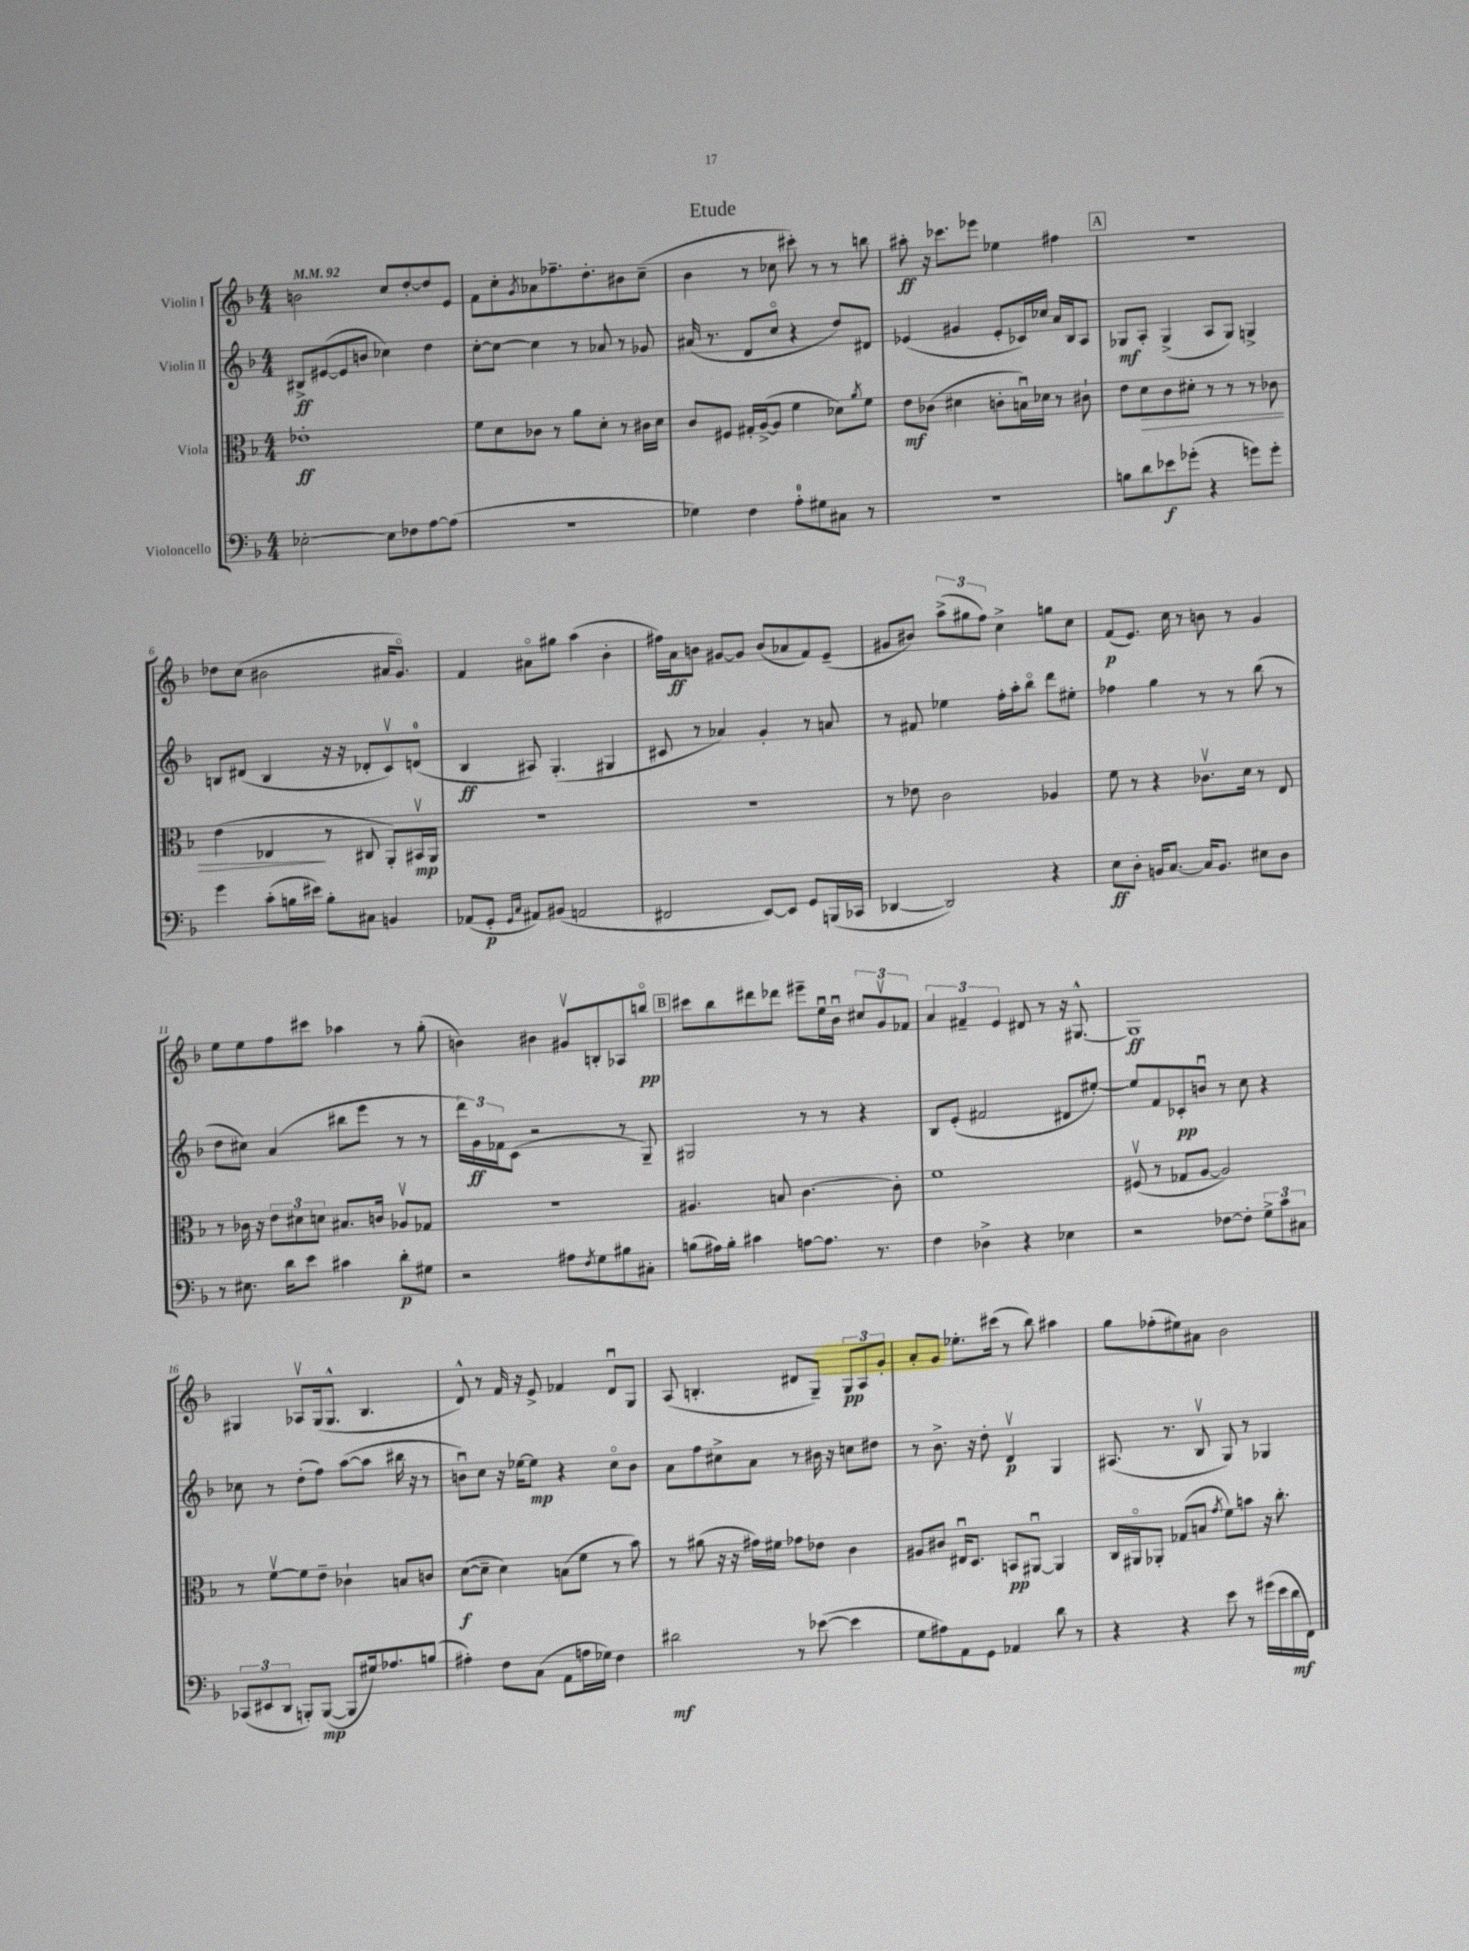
\header { title = "Etude" }
<<
\new StaffGroup <<
\new Staff = "s0" \with { instrumentName = "Violin I" } {
    \clef treble \key f \major \numericTimeSignature \time 4/4 \tempo 4 = 92
    b'2 c''8 d''8~-. d''8 e'8 |
    f'8 c''8-. \acciaccatura { g'8 } aes'8 fes''8.-- d''8.-. bis'8 c''8--( |
    bes'4 r8 ces''8 cis'''8-.) r8 r8 b''8 |
    ais''8-.\ff r16 ces'''8. ees'''8 ees''4 fis''4 |
    \mark \markup { \box "A" } r1 |
    des''8 c''8( bis'2 ais'16 g'8.\flageolet) |
    f'4 ais'8\flageolet gis''8 a''4( bes'4-. |
    fis''16) a'16\ff b'8 gis'8~ gis'8 b'8( aes'8 f'8) e'8--( |
    gis'8 bis'8) \tuplet 3/2 { a''8->( gis''8 f''8) } c''4-> g''8 c''8 |
    f'8\p( e'8.) c''16 r8 b'8 r8 g'4 |
    e''8 e''8 f''8 cis'''8 aes''4 r8 g''8-.( |
    b'4) bis'4 gis'8\upbow b8-. aes8 b''8\flageolet\pp |
    \mark \markup { \box "B" } cis'''8 bes''8 dis'''8 des'''8 eis'''8-- e''16\downbow bes'16\downbow \tuplet 3/2 { cis''8 g'8\upbow fes'8 } |
    \tuplet 3/2 { a'4 fis'4-- e'4 } dis'8 r8 r16 gis8.~-^ |
    gis1\ff |
    gis4 aes8\upbow gis16( gis8.-^ bes4. |
    d'8-^) r8 f'16 r16 e'8-> fes'4 d'8\downbow g8 |
    a8( b4.-. dis'8 g8--) \tuplet 3/2 { g8\pp a8 g'8-. } |
    a'8-. g'8 ees''8.-. cis'''16( r8 bes''8) ais''4 |
    g''8 fes''8-.( eis''8) ais'8 bes'2 \bar "|." |
}
\new Staff = "s1" \with { instrumentName = "Violin II" } {
    \clef treble \key f \major \numericTimeSignature \time 4/4
    bis8->\ff eis'8~( eis'8 b'8 ces''4) d''4 |
    c''8~-. c''8~ c''4 r8 aes'8 r8 ges'8 |
    ais'16( r8. d'8 c''8\flageolet r4 d''8) dis'8 |
    ees'4( gis'4 ees'8-. ces'16) ces''16 a'16 bes16 a8 |
    \mark \markup { \box "A" } ges8\mf a8-. ges4->( a8 ges8) g4-> |
    b8 dis'8( b4 r16 r16 des'8-. c'8\upbow) d'8-0( |
    bes4\ff ais8) g4.-.( gis4 |
    cis'8 r8 aes'4) g'4-. r8 a'8 |
    r8 fis'8 ees''4 f''16-. a''16-. bes''8\flageolet d'''8 eis''8-. |
    fes''4 g''4 r8 r8 bes''8( r8 |
    d''8 cis''8) a'4( bis''8 e'''8 r8 r8 |
    \tuplet 3/2 { d'''16) g'16\ff fes'16 } c'8( r2 r8 g8--) |
    \mark \markup { \box "B" } gis2 r8 r8 r4 |
    bes8 e'8-.( fis'2 dis'8 eis''8~-.) |
    eis''8 f'8 ces'8-.\pp b'8\downbow r8 c''8 r4 |
    ces''8 r8 d''8-.( f''8) a''8~( a''8 bis''16 r16 r8 |
    b'8\downbow) c''8 r16 ees''16~ ees''8\mp r4 c''8\flageolet b'8 |
    a'8 f''8 cis''8-> a'8 r8 bis'16 r16 c''8 dis''8 |
    r8 bes'8.-> r16 d''8-. d'4\upbow\p g4 |
    ais8.( r8. bes8\upbow g8) r8 ges4 \bar "|." |
}
\new Staff = "s2" \with { instrumentName = "Viola" } {
    \clef alto \key f \major \numericTimeSignature \time 4/4
    ees'1-.\ff |
    f'8 d'8 ces'8 r8 a'8 d'8-. r8 cis'16 d'16 |
    c'8 fis8 gis16-. a16~->( a8 f'4 des'8) \acciaccatura { a'8 } f'8 |
    e'8\mf ces'8( dis'4 c'8-. b16\downbow) des'16 r8 cis'8-! |
    \mark \markup { \box "A" } e'8 d'8\> c'8 dis'8-. r8 r8 r8 ces'8 |
    e'4( ees4\! r8 cis8 a,8-.) bis,16\upbow\mp a,16 |
    r1 |
    r1 |
    r8 ees'8 c'2 aes4 |
    f'8 r8 r4 ces'8.\upbow d'16 r8 e8 |
    r8 ces'16 r16 \tuplet 3/2 { e'8 dis'8 d'8 } bis8. c'16 aes8\upbow ges8 |
    R1 |
    \mark \markup { \box "B" } ais4. b8 c'4.~ c'8-. |
    f'1 |
    fis8\upbow( r8 ges8 a8~ a2) |
    r8 f'8~\upbow f'8 e'8-- ces'4-! b8 c'8 |
    d'8~\f( d'8-- d'4) b8( f'8 r8 bes'8) |
    r8 ais'8( r16 r16 gis'16) fis'16 ges'8 ees'8 c'4 |
    ais8 cis'8 eis16\downbow d8. b,8\pp ais,8~\downbow ais,4 |
    c16 ais,16\flageolet aes,8-. ges8( b8 \acciaccatura { g'8 } f'8) b'8 r16 c''8.-. \bar "|." |
}
\new Staff = "s3" \with { instrumentName = "Violoncello" } {
    \clef bass \key f \major \numericTimeSignature \time 4/4
    ees2~-. ees8 fes8 a8~ a8( |
    R1 |
    ges4) f4 a8-0-. gis8 cis8 r8 |
    R1 |
    \mark \markup { \box "A" } b8 d'8 ees'8\f ges'8-.( r4 g'8) g'8-. |
    g'4 c'8-.( b16 eis'16) b8-. cis8 b,4 |
    aes,8( g,8-.\p \grace { g,16 c16 } ais,8) bis,8( a,2 |
    fis,2 e,8~) e,8 g,8 b,,16( ces,16 |
    des,4~ des,2) r4 |
    e8\ff d8-. b,16 c8.~ c16 b,8. eis8 d8 |
    r8 eis8. d'16 e'8 cis'4 d'8-.\p gis8 |
    r2 ais8 \acciaccatura { f8 } g8 bis8 cis8-. |
    \mark \markup { \box "B" } b8( ais16) b16-. cis'4 a8~ a8. r8. |
    f4 des4-> r4 ees4 |
    r2 fes8~ fes8-. \tuplet 3/2 { g8-> c'8 cis8 } |
    \tuplet 3/2 { ces,8( eis,8 d,8 } b,,8-.) b,,8~\mp( b,,8 gis16) aes8. b8( |
    ais4-.) f8 c8( a,8 a16 ges16) f4 |
    dis'2\mf r8 ees'8~( ees'4 |
    g8 ais8) a,8 g,8 aes,4 d'8 r8 |
    r4 r4 e'8 r8 gis'16( e'16 d'16\mf f,16) \bar "|." |
}
>>
>>
